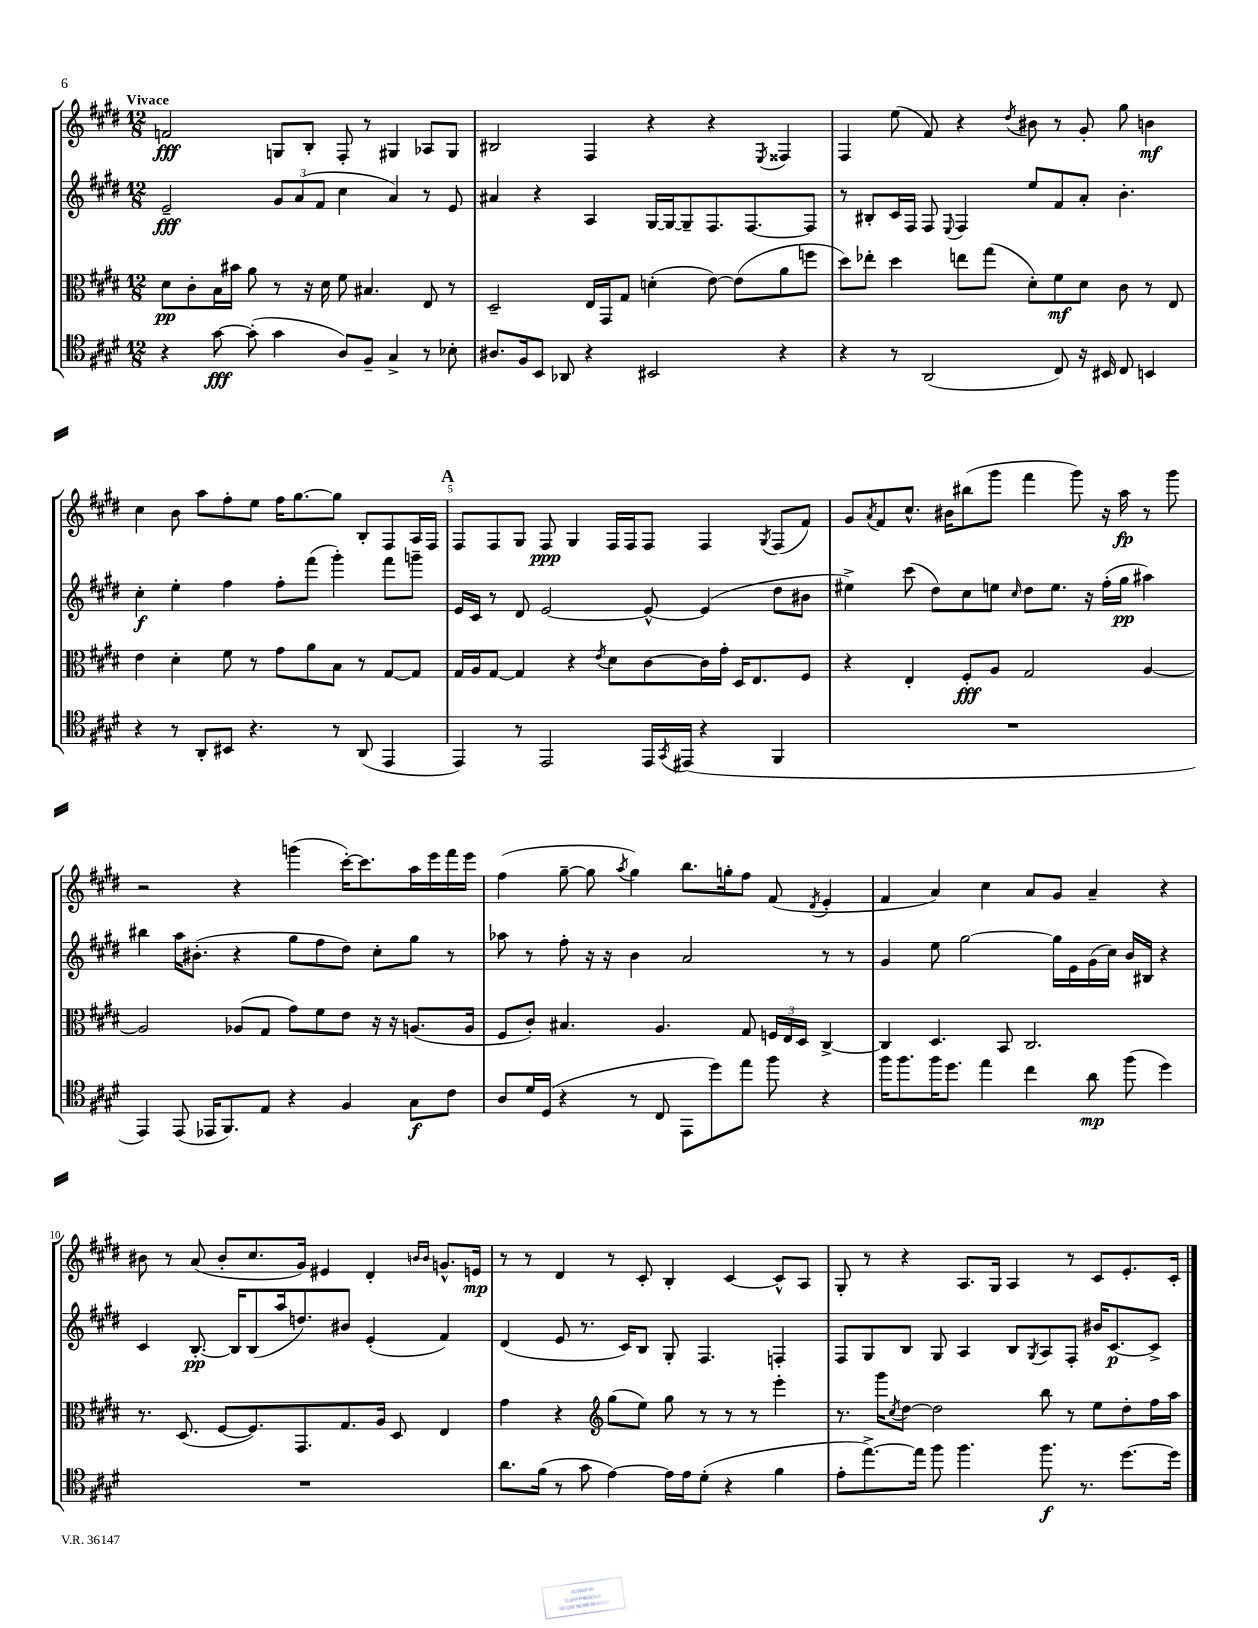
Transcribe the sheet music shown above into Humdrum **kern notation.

**kern	**kern	**kern	**kern
*staff4	*staff3	*staff2	*staff1
*clefC4	*clefC3	*clefG2	*clefG2
*k[f#c#g#d#]	*k[f#c#g#d#]	*k[f#c#g#d#]	*k[f#c#g#d#]
*M12/8	*M12/8	*M12/8	*M12/8
4r	8d#	2e~	2f
.	8c#'	.	.
[8g#	16B	.	.
.	16b#	.	.
(8g#']	8a	.	.
4g#	8r	12g#	8G
.	.	(12a	.
.	16r	.	8B'
.	.	12f#	.
.	16d#	.	.
8A)	8f#	4cc#	8F#'
8F#~	4.B#	.	8r
4G#^	.	4a)	4G#
8r	8E	8r	8A-
8B-'	8r	8e	8G#
=	=	=	=
8.A#	2D#~	4a#	2B#
16F#	.	.	.
8BB	.	4r	.
8AA-	.	.	.
4r	16E	4A	4F#
.	16GG#	.	.
.	8G#	.	.
2BB#	(4d'	[16G#	4r
.	.	16G#_	.
.	.	8G#~]	.
.	[8e)	8.F#	4r
.	(8e]	.	.
.	.	[8.F#	.
.	.	.	8qE
4r	8a	.	4F##
.	8ff	8F#]	.
=	=	=	=
4r	8dd#)	8r	4F#
.	8ee-'	8B#'	.
8r	4dd#	16c#	(8ee
.	.	16F#	.
(2AA	.	8F#	8f#)
.	.	8qqE	.
.	8ee	4F#	4r
.	(8gg#	.	.
.	.	.	8qdd#
.	8d#')	8ee	8b#
8C#)	8f#	8f#	8r
16r	8d#	8a'	8g#'
16BB#	.	.	.
8C#	8c#	4.b'	8gg#
4BB	8r	.	4b
.	8E	.	.
=	=	=	=
4r	4e	4cc#'	4cc#
8r	4d#'	4ee'	8b
8AA'	.	.	8aa
8BB#	8f#	4ff#	8ff#'
4.r	8r	.	8ee
.	8g#	8ff#'	16ff#
.	.	.	[8.gg#
.	8a	(8fff#	.
8r	8B	4ggg#')	8gg#]
(8AA	8r	.	8B'
4EE	[8G#	8fff#	8F#
.	8G#]	8ggg~	16A
.	.	.	16F#
=	=	=	=
4EE)	16G#	16e	8F#
.	16A	16c#	.
.	[8G#	8r	8F#
8r	4G#]	8d#	8G#
2EE	.	[2e	8F#
.	4r	.	4G#
.	8qe	.	.
.	8d#	.	16F#
.	.	.	16F#
16EE	[8c#	8e^^_	8F#
8qGG#	.	.	.
(16EE#	.	.	.
4r	16c#]	(4e]	4F#
.	16g#'	.	.
.	16D#	.	.
.	8.E	.	.
.	.	.	8qG#
4FF#	.	8dd#	(8F#
.	8F#	8b#	8f#)
=	=	=	=
1.r	4r	4ee#^)	8g#
.	.	.	8qa
.	.	.	8f#
.	4E'	(8ccc#	8.cc#^^
.	.	8dd#)	.
.	.	.	16b#
.	8F#'	8cc#	(8bb#
.	8A	8ee	8ggg#
.	.	16qqcc#	.
.	2G#	8dd#	4fff#
.	.	8.ee	.
.	.	.	8ggg#)
.	.	16r	.
.	.	(16ff#'	16r
.	.	16gg#	16aa
.	[4A	4aa#)	8r
.	.	.	8ggg#
=	=	=	=
4EE)	2A]	4bb#	2r
(8EE	.	16aa	.
.	.	(8.b#'	.
16EE-	.	.	.
8.FF#)	.	.	.
.	(8A-	4r	4r
8E	8G#	.	.
4r	8g#)	8gg#	(4ggg
.	8f#	8ff#	.
4F#	8e	8dd#)	[16ccc#')
.	.	.	8.ccc#]
.	16r	8cc#'	.
.	16r	.	.
8G#	(8.A	8gg#	16aa
.	.	.	16eee
8c#	.	8r	16fff#
.	16A	.	16eee
=	=	=	=
8A	8F#	8aa-	(4ff#
16d#	8c#')	8r	.
(16D#	.	.	.
4r	4.B#	8ff#'	[8gg#~
.	.	16r	8gg#]
.	.	16r	.
.	.	.	8qaa
8r	.	4b	4gg#)
8C#	4.A	.	.
8EE	.	2a	8.bb
8dd#)	.	.	.
.	.	.	16gg'
8ee	8G#	.	8ff#
8ff#	24F	.	(8f#
.	24E	.	.
.	24D#	.	.
.	.	.	8qd#
4r	[4C#^	8r	4e'
.	.	8r	.
=	=	=	=
16ff#	4C#]	4g#	4f#
8.ff#	.	.	.
16ff#	4.D#	8ee	4a)
8.dd#	.	.	.
.	.	[2gg#	.
4ee	.	.	4cc#
.	8BB	.	.
4cc#	2.C#	.	8a
.	.	16gg#]	8g#
.	.	16e	.
8a	.	(16g#	4a~
.	.	16cc#)	.
(8ff#	.	16b	.
.	.	16B#	.
4dd#)	.	4r	4r
=	=	=	=
1.r	8.r	4c#	8b#
.	.	.	8r
.	(8.D#	.	.
.	.	[8.B'	(8a
.	[8F#	.	8b#'
.	.	16B]	.
.	8.F#])	(8B	8.cc#
.	.	16aa	.
.	8.GG#	8.dd)	16g#)
.	.	.	4e#
.	8.G#	8b#	.
.	.	(4e'	4d#'
.	16A	.	.
.	8D#	.	.
.	.	.	16qqb
.	.	.	16qqb
.	4E	4f#)	8.g^^
.	.	.	16e
=	=	=	=
8.a	4g#	(4d#	8r
.	.	.	8r
(16f#	.	.	.
8r	4r	8e	4d#
8g#	.	8.r	.
*	*clefG2	*	*
[4e)	(8gg#	.	8r
.	.	16c#)	.
.	8ee)	8B	8c#'
16e]	8gg#	8G#'	4B'
16e	.	.	.
(8d#'	8r	4.F#	.
4r	8r	.	[4c#
.	8r	.	.
4f#	4eee'	4F'	8c#^^]
.	.	.	8A
=	=	=	=
8e'	8.r	8F#	8G#'
[8.ee^)	.	8G#	8r
.	16ggg#	.	.
.	8qcc#	.	.
.	[8dd#	8B	4r
16ee]	.	.	.
8ff#	2dd#]	8G#	.
4.ff#	.	4A	8.A
.	.	.	16G#
.	.	8B	4A
.	.	8qG#	.
8.ff#	8bb	8A	.
.	8r	8F#'	8r
8.r	.	.	.
.	8ee	16b#	8c#
.	.	[8.c#	.
[8.dd#	8dd#'	.	8.e'
.	16ff#	8c#^]	.
16dd#]	16aa	.	16c#'
==	==	==	==
*-	*-	*-	*-
